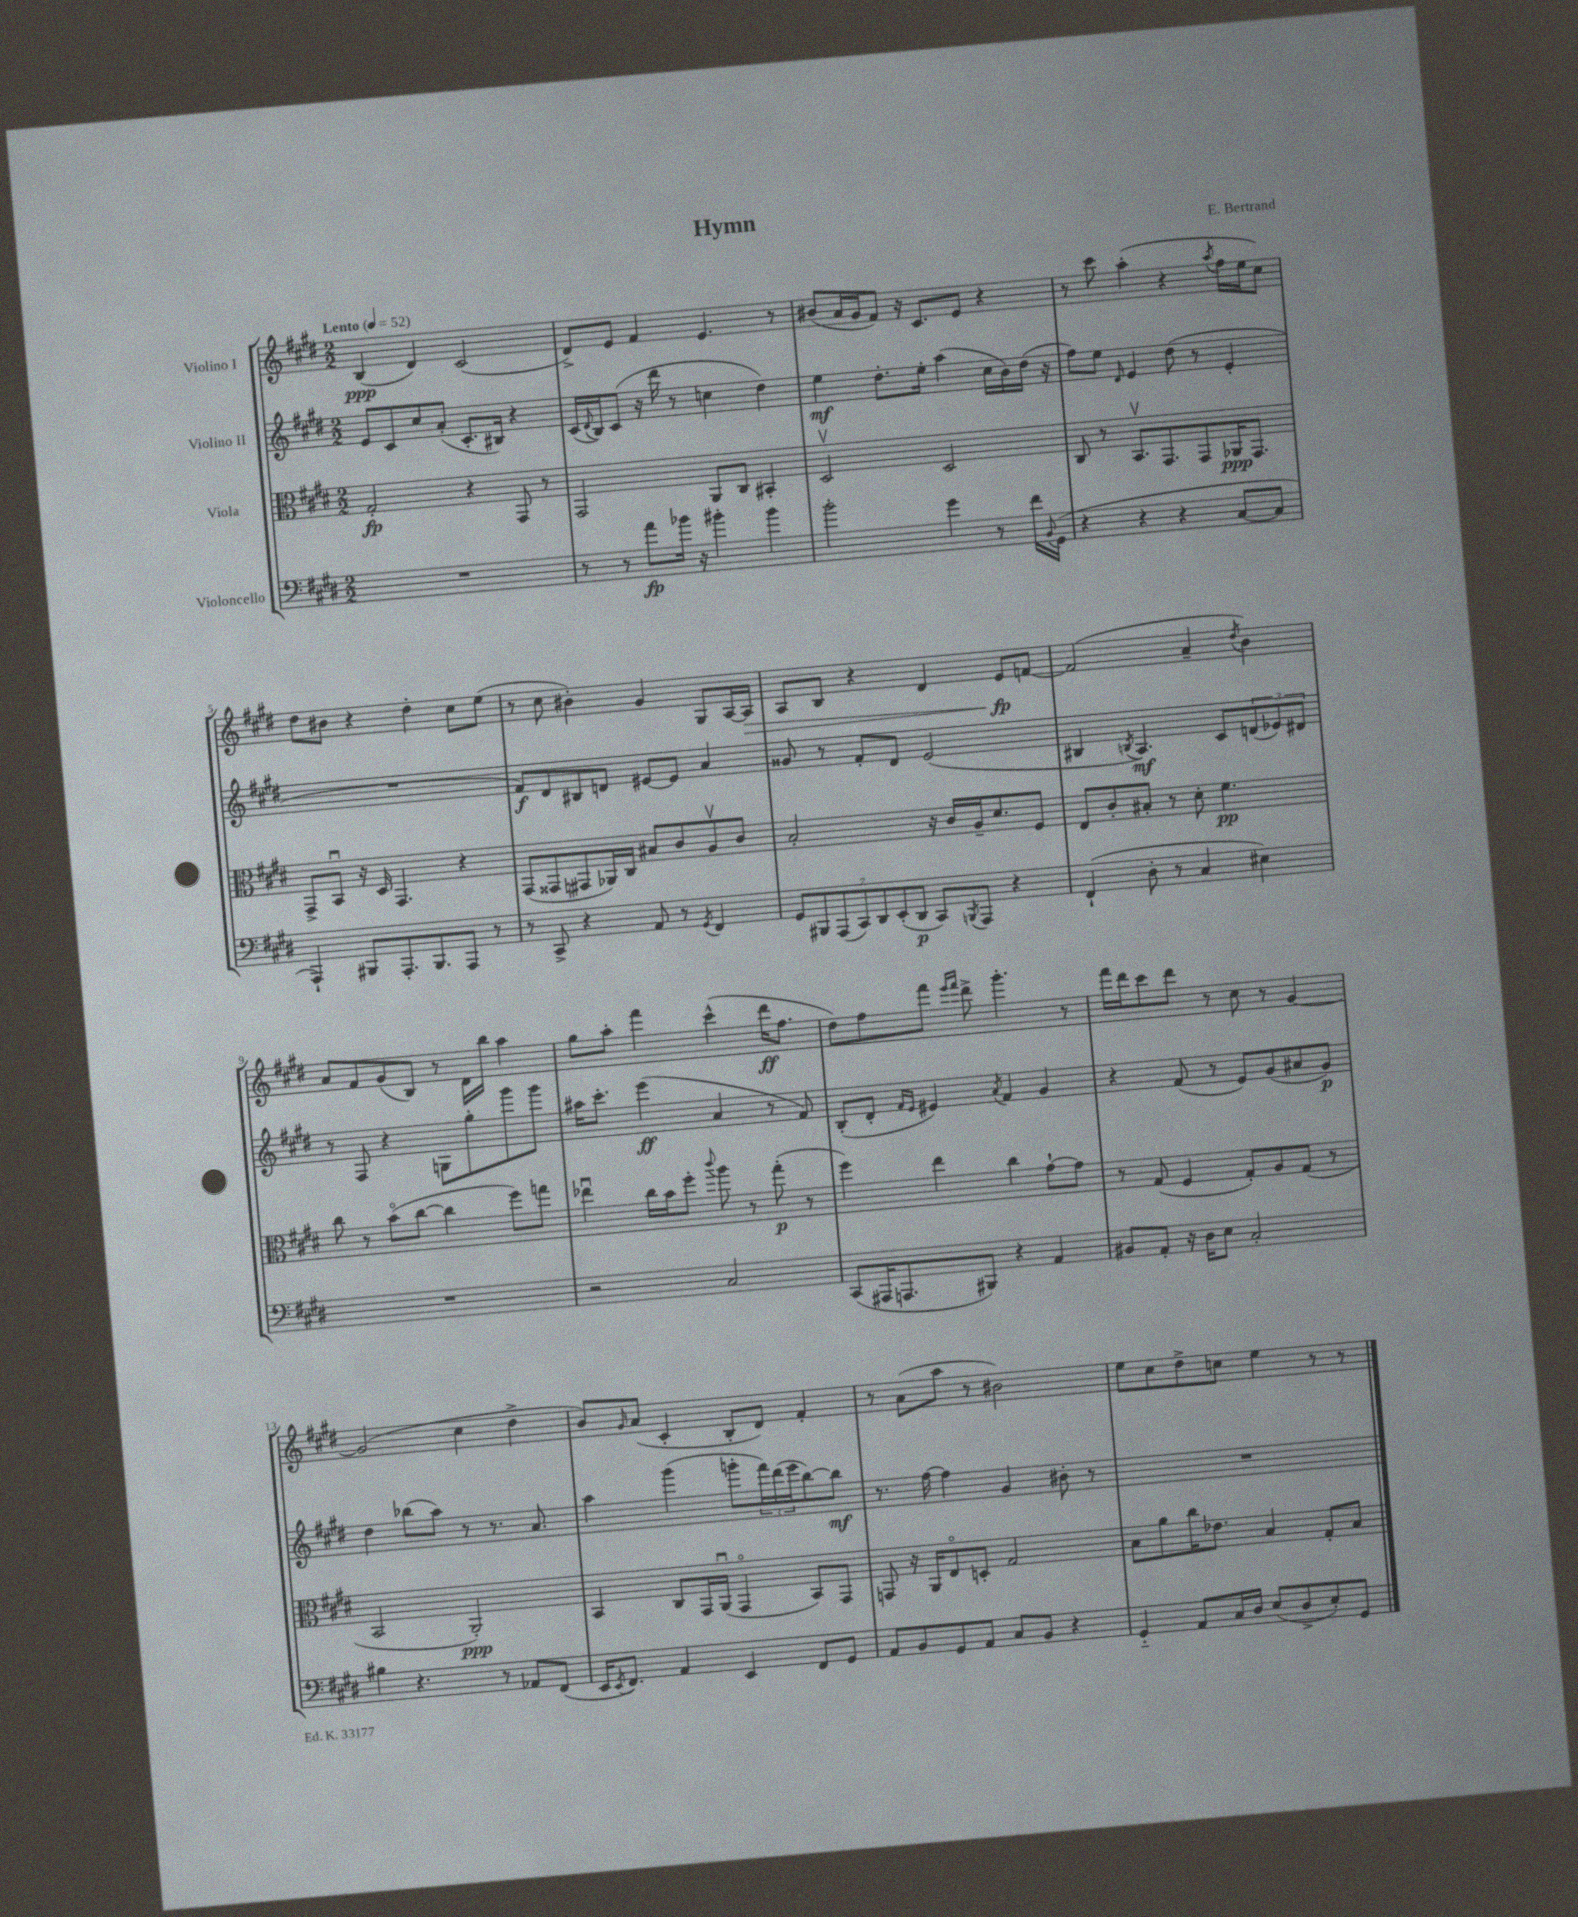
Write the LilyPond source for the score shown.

\header { title = "Hymn" composer = "E. Bertrand" }
<<
\new StaffGroup <<
\new Staff = "s0" \with { instrumentName = "Violino I" } {
    \clef treble \key e \major \numericTimeSignature \time 2/2 \tempo "Lento" 4 = 52
    b4\ppp( dis'4) cis'2( |
    dis'8->) e'8 fis'4 e'4. r8 |
    bis'8( a'16 gis'16 fis'8) r16 cis'8. e'8 r4 |
    r8 cis'''8 a''4-.( r4 \acciaccatura { a''8 } fis''16 e''16 cis''8) |
    dis''8 bis'8 r4 dis''4-. cis''8 e''8( |
    r8 cis''8 bis'4-.) gis'4 gis8 a16~ a16\> |
    a8 b8 r4 dis'4 e'8\fp\! f'8~ |
    f'2( a'4-- \acciaccatura { dis''8 } b'4) |
    a'8 fis'8 gis'8( b8) r8 dis'16 b''16 a''4 |
    gis''8 a''8-. fis'''4 cis'''4-^( dis'''16\ff fis''8. |
    dis''8) fis''8 fis'''8 \grace { e'''16 fis'''16 } dis'''8-> gis'''4.-. r8 |
    fis'''16 dis'''16 cis'''8 dis'''8 r8 cis''8 r8 gis'4~ |
    gis'2( cis''4 dis''4-> |
    b'8) \grace { gis'16 } a'8( cis'4-. b8-. dis'8) fis'4-. |
    r8 a'8( a''8 r8 bis'2) |
    e''8 cis''8 dis''8-> c''8 e''4 r8 r8 \bar "|." |
}
\new Staff = "s1" \with { instrumentName = "Violino II" } {
    \clef treble \key e \major \numericTimeSignature \time 2/2
    e'8 cis'8 cis''8 a'8-.( cis'8.-. bis16) r4 |
    cis'16( \appoggiatura { dis'8 } b16) cis'8( r16 dis'''16 r8 c''4 dis''4) |
    e''4\mf dis''8.-. e''16-. a''4( cis''16 b'16) dis''16( r16 |
    fis''8) e''8 \grace { dis'16 } e'4 dis''8( r8 e'4-. |
    R1 |
    fis'8\f) dis'8 bis8 d'8 eis'8~ eis'8 a'4 |
    gisis'8 r8 fis'8-. dis'8 e'2( |
    bis4 \acciaccatura { b8 } a4.\mf) cis'8 \tuplet 3/2 { d'8( ees'8) dis'8 } |
    r8 fis8 r4 g8 gis''8-. gis'''8 gis'''8 |
    ais''16 cis'''8.-. e'''4\ff( a'4 r8 fis'8) |
    b8-.( dis'8-. \grace { fis'16 e'16 } eis'4) \acciaccatura { a'8 } fis'4 gis'4 |
    r4 fis'8( r8 e'8) gis'8( ais'8 gis'8\p) |
    dis''4 bes''8( a''8) r8 r8. a'8. |
    a''4 gis'''4( g'''8-. \tuplet 3/2 { fis'''16) dis'''16( e'''16 } b''8~) b''8\mf |
    r8. fis''16~ fis''4 gis'4 bis'8-. r8 |
    R1 \bar "|." |
}
\new Staff = "s2" \with { instrumentName = "Viola" } {
    \clef alto \key e \major \numericTimeSignature \time 2/2
    gis2-.\fp r4 gis,8 r8 |
    gis,2 a,8 cis8 bis,4-. |
    dis2\upbow dis2 |
    cis8 r8 b,8.\upbow gis,8. gis,8 aes,16\ppp gis,8. |
    gis,8-> b,8\downbow r16 dis16 gis,4. r4 |
    gis,8( gisis,8 gis,8 aes,16) cis16 bis8 cis'8 a8\upbow cis'8 |
    b2-. r16 cis'16 a16-- dis'8. fis8 |
    e8 cis'8-. bis8-. r8 dis'8-. fis'4.\pp |
    cis''8 r8 b'8\flageolet( cis''8~ cis''4 fis''8) g''8 |
    ees''4\downbow cis''16 b'16 fis''8-. \appoggiatura { cis'''8 } a''8 r8 gis''8-.\p( r8 |
    fis''4) e''4 cis''4 gis'8~-! gis'8 |
    r8 gis8( fis4 gis8-.) a8 gis8( r8 |
    b,2 a,2-.\ppp) |
    b,4 cis8 gis,16 a,16\downbow( gis,4\flageolet b,8) gis,8 |
    g,8 r16 a,16 e8\flageolet d8-. gis2 |
    b8 a'8 cis''16 ees'8. b4 gis8-. b8 \bar "|." |
}
\new Staff = "s3" \with { instrumentName = "Violoncello" } {
    \clef bass \key e \major \numericTimeSignature \time 2/2
    R1 |
    r8 r8 a'8\fp bes'16 r16 bis'4-. bis'4 |
    b'2-. gis'4 r8 fis'16 \appoggiatura { b,8 } gis,16( |
    r4 r4 r4 cis8~ cis8 |
    a,,4-!) bis,,8 a,,8.-. bis,,8. a,,8 r8 |
    r8 cis,8-> r4 a,8 r8 \acciaccatura { gis,8 } fis,4 |
    \tuplet 7/4 { gis,8 bis,,8 a,,8( cis,8) dis,8 e,8-.( dis,8\p } cis,8) \acciaccatura { b,,8 } a,,8 r4 |
    fis,4-!( dis8-. r8 cis4 eis4) |
    R1 |
    r2 cis2 |
    cis,8( ais,,16 a,,8. bis,,8) r4 a,4 |
    bis,8 a,8-. r16 dis16 e8 cis2-. |
    bis4 r4. r8 aes,8 fis,8( |
    e,16 \acciaccatura { e,8 } fis,8.) a,4 e,4 fis,8 gis,8 |
    a,8 b,8 gis,8 a,8 cis8 b,8 r4 |
    gis,4-_ a,8 cis16 dis16 e8( dis8-> e8-.) gis,8 \bar "|." |
}
>>
>>
